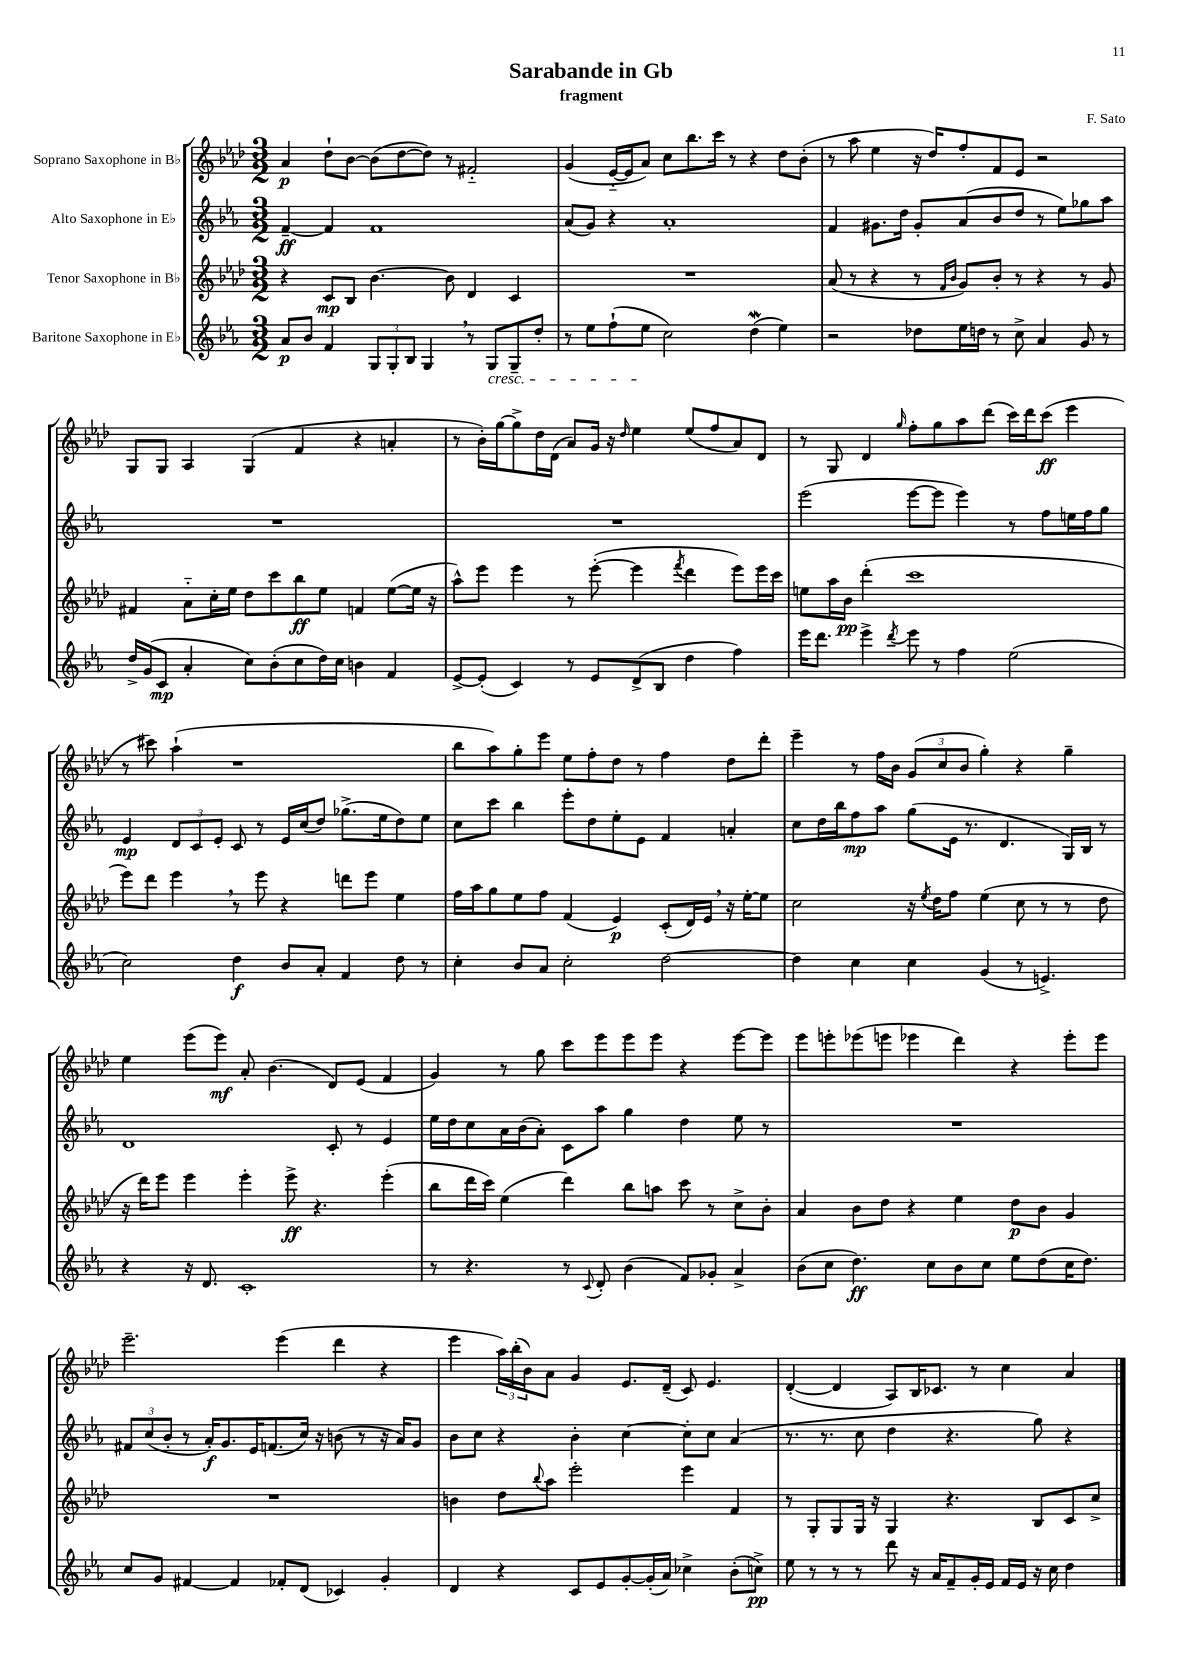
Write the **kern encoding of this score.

**kern	**kern	**kern	**kern
*staff4	*staff3	*staff2	*staff1
*clefG2	*clefG2	*clefG2	*clefG2
*k[b-e-a-]	*k[b-e-a-d-]	*k[b-e-a-]	*k[b-e-a-d-]
*M3/2	*M3/2	*M3/2	*M3/2
8a-/L	4r	[4f~/	4a-/
8b-/J	.	.	.
4f/	8c/L	4f/]	8dd-`\L
.	8B-/J	.	[8b-\J
12G/L	[4.b-\	1f	(8b-\]L
12G'/	.	.	.
.	.	.	[8dd-\
12B-/J	.	.	.
4G/	.	.	8dd-\]J)
.	8b-\]	.	8r
8r	4d-/	.	2f#'~/
8G/L	.	.	.
8G~/	4c/	.	.
8dd'/J	.	.	.
=	=	=	=
8r	1.r	(8a-/L	(4g/
8ee-\L	.	8g/J)	.
(8ff`\	.	4r	[16e-'~/LL
.	.	.	16e-/]J
8ee-\J	.	.	8a-/J)
2cc\)	.	1a-'	8cc\L
.	.	.	8.bb-\
.	.	.	16ccc\Jk
.	.	.	8r
(4dd\	.	.	4r
4ee-\)	.	.	8dd-\L
.	.	.	(8b-'\J
=	=	=	=
2r	(8a-/	4f/	8r
.	8r	.	8aa-\
.	4r	8.g#\L	4ee-\
.	.	16dd\Jk	.
8dd-\L	8r	8g#'/L	16r
.	.	.	16dd-/LK)
.	16qqf/LL	.	.
.	16qqb-/JJ	.	.
16ee-\L	8g/L)	(8a-/	8ff'/
16dd\JJ	.	.	.
8r	8b-'/J	8b-/	8f/
8cc^\	8r	8dd/J	8e-/J
4a-/	4r	8r	2r
.	.	8ee-\L)	.
8g/	8r	8gg-\	.
8r	8g/	8aa-\J	.
=	=	=	=
16dd^/LL	4f#/	1.r	8G/L
(16g/J	.	.	.
8c/J	.	.	8G/J
4a-'/	8a-'~\L	.	4A-/
.	16cc'\L	.	.
.	16ee-\JJ	.	.
8cc\L)	8dd-\L	.	(4G/
(8b-'\	8ccc\	.	.
8cc\	8bb-\	.	4f/
16dd\L)	8ee-\J	.	.
16cc\JJ	.	.	.
4b\	4f/	.	4r
4f/	([8ee-\L	.	4a'/
.	16ee-\]Jk	.	.
.	16r	.	.
=	=	=	=
[8e-^/L	8aa-^^\L)	1.r	8r
(8e-'/]J	8eee-\J	.	16b-'\LL)
.	.	.	[16gg\J
4c/)	4eee-\	.	8gg^\]
.	.	.	16dd-\L
.	.	.	(16d-\JJ
8r	8r	.	8a-/L)
8e-/L	([8eee-'\	.	16g/Jk
.	.	.	16r
.	.	.	16qqdd-/
(8d^/	4eee-\]	.	4ee-\
8B-/J	.	.	.
.	8qfff/	.	.
4dd\	4ddd-\	.	(8ee-/L
.	.	.	8ff/
4ff\)	8eee-\L)	.	8a-/)
.	16eee-\L	.	8d-/J
.	16ccc\JJ	.	.
=	=	=	=
16eee-\LK	8ee\L	(2eee-\	8r
8.ddd\J	.	.	.
.	16aa-\L	.	8G/
.	16b-\JJ	.	.
4eee-^\	(4ddd-'\	.	4d-/
8qddd/	.	.	16qqgg/
8eee-\	1ccc	[8eee-\L	8ff'\L
8r	.	8eee-\]J	8gg\
4ff\	.	4eee-\)	8aa-\
.	.	.	(8ddd-\J
(2ee-\	.	8r	16ccc\LL)
.	.	.	16ddd-\J
.	.	8ff\L	(8ccc\J
.	.	16ee\L	4eee-\
.	.	16ff\J	.
.	.	8gg\J	.
=	=	=	=
2cc\)	8eee-\L)	4e-/	8r
.	8ddd-\J	.	8ccc#\)
.	4eee-\	12d/L	(4aa-`\
.	.	12c/	.
.	.	12e-'/J	.
4dd\	8r	8c/	1r
.	8eee-\	8r	.
8b-/L	4r	16e-/LL	.
.	.	(16cc/J	.
8a-'/J	.	8dd/J)	.
4f/	8ddd\L	(8.gg-^\L	.
.	8eee-\J	.	.
.	.	16ee-\k	.
8dd\	4ee-\	8dd\)	.
8r	.	8ee-\J	.
=	=	=	=
4cc'\	16ff\LL	8cc\L	8bb-\L
.	16aa-\J	.	.
.	8gg\	8ccc\J	8aa-\)
8b-/L	8ee-\	4bb-\	8gg'\
8a-/J	8ff\J	.	8eee-\J
2cc'\	(4f/	8eee-'\L	8ee-\L
.	.	8dd\	8ff'\
.	4e-/)	8ee-'\	8dd-\J
.	.	8e-\J	8r
[2dd\	(8c'/L	4f/	4ff\
.	16d-/L)	.	.
.	16e-/JJ	.	.
.	16r	4a'/	8dd-\L
.	[16ee-'\LK	.	.
.	8ee-\]J	.	8ddd-'\J
=	=	=	=
4dd\]	2cc\	8cc\L	4eee-~\
.	.	16dd\L	.
.	.	16bb-\J	.
4cc\	.	8ff\	8r
.	.	8aa-\J	16ff\LL
.	.	.	16b-\JJ
4cc\	16r	(8gg\L	(12g/L
.	8qee-/	.	.
.	16dd-\LK	.	.
.	.	.	12cc/
.	8ff\J	16e-\Jk	.
.	.	.	12b-/J
.	.	8.r	.
(4g/	(4ee-\	.	4gg'\)
.	.	4.d/	.
8r	8cc\	.	4r
4.e^/)	8r	.	.
.	8r	16G/LL)	4gg~\
.	.	16B-/JJ	.
.	8dd-\	8r	.
=	=	=	=
4r	16r	1d	4ee-\
.	16ddd-\LK)	.	.
.	8eee-\J	.	.
16r	4eee-\	.	(8eee-\L
8.d/	.	.	.
.	.	.	8eee-\J)
1c'	4eee-'\	.	8a-'/
.	.	.	(4.b-\
.	8eee-^\	.	.
.	4.r	.	.
.	.	8c'/	8d-/L)
.	.	8r	(8e-/J
.	(4eee-'\	4e-/	4f/
=	=	=	=
8r	8bb-\L	16ee-\LL	4g/)
.	.	16dd\J	.
4.r	16ddd-\L	8cc\	.
.	16ccc\JJ)	.	.
.	(4ee-\	16a-\L	8r
.	.	(16b-\J	.
.	.	8a-'\J)	8gg\
8r	4ddd-\)	8c\L	8ccc\L
8qqc/	.	.	.
8d'/	.	8aa-\J	8eee-\
(4b-\	8bb-\L	4gg\	8eee-\
.	8aa\J	.	8eee-\J
8f/L)	8ccc\	4dd\	4r
8g-'/J	8r	.	.
4a-^/	8cc^\L	8ee-\	[8eee-\L
.	8b-'\J	8r	8eee-\]J
=	=	=	=
(8b-\L	4a-/	1.r	8eee-\L
8cc\J	.	.	8eee'\
4.dd\)	8b-\L	.	(8eee-\
.	8dd-\J	.	8eee\J
.	4r	.	4eee-\
8cc\L	.	.	.
8b-\	4ee-\	.	4ddd-\)
8cc\J	.	.	.
8ee-\L	8dd-\L	.	4r
(8dd\	8b-\J	.	.
16cc\K	4g/	.	8eee-'\L
8.dd\J)	.	.	.
.	.	.	8eee-\J
=	=	=	=
8cc/L	1.r	12f#/L	2.eee-~\
.	.	(12cc/	.
8g/J	.	.	.
.	.	12b-'/J	.
[4f#/	.	8r	.
.	.	16a-'/LK)	.
.	.	8.g/	.
4f#/]	.	.	.
.	.	16e-/K	.
.	.	(8.f/	.
8f-'/L	.	.	(4eee-\
(8d/J	.	16cc/Jk)	.
.	.	16r	.
4c-/)	.	(8b\	4ddd-\
.	.	8r	.
4g'/	.	16r	4r
.	.	16a-/LK)	.
.	.	8g/J	.
=	=	=	=
4d/	4b\	8b-\L	4eee-\
.	.	8cc\J	.
4r	8dd-\L	4r	24aa-\LL)
.	.	.	(24bb-'\
.	.	.	24b-\J)
.	8qqbb-/	.	.
.	8aa-\J	.	8a-\J
8c/L	2eee-'\	4b-'\	4g/
8e-/	.	.	.
[8g'/	.	[4cc\	8.e-/L
(16g'/]L	.	.	.
16a-/JJ)	.	.	(16d-~/Jk
4cc-^\	4eee-\	8cc'\]L	8c/)
.	.	8cc\J	4.e-/
(8b-'\L	4f/	(4a-/	.
8cc^\J)	.	.	.
=	=	=	=
8ee-\	8r	8.r	([4d-'/
8r	8G'/L	.	.
.	.	8.r	.
8r	8G/	.	4d-/]
8r	16G/Jk	8cc\	.
.	16r	.	.
8ddd\	4G/	4dd\	8A-/L)
16r	.	.	16B-/K
16a-/LK	.	.	8.c-/J
8f~/	4.r	4.r	.
16g'/L	.	.	8r
16e-/JJ	.	.	.
16f/LL	.	.	4cc\
16e-/JJ	.	.	.
16r	8B-/L	8gg\)	.
16cc\	.	.	.
4dd\	8c/	4r	4a-/
.	8cc^/J	.	.
==	==	==	==
*-	*-	*-	*-
